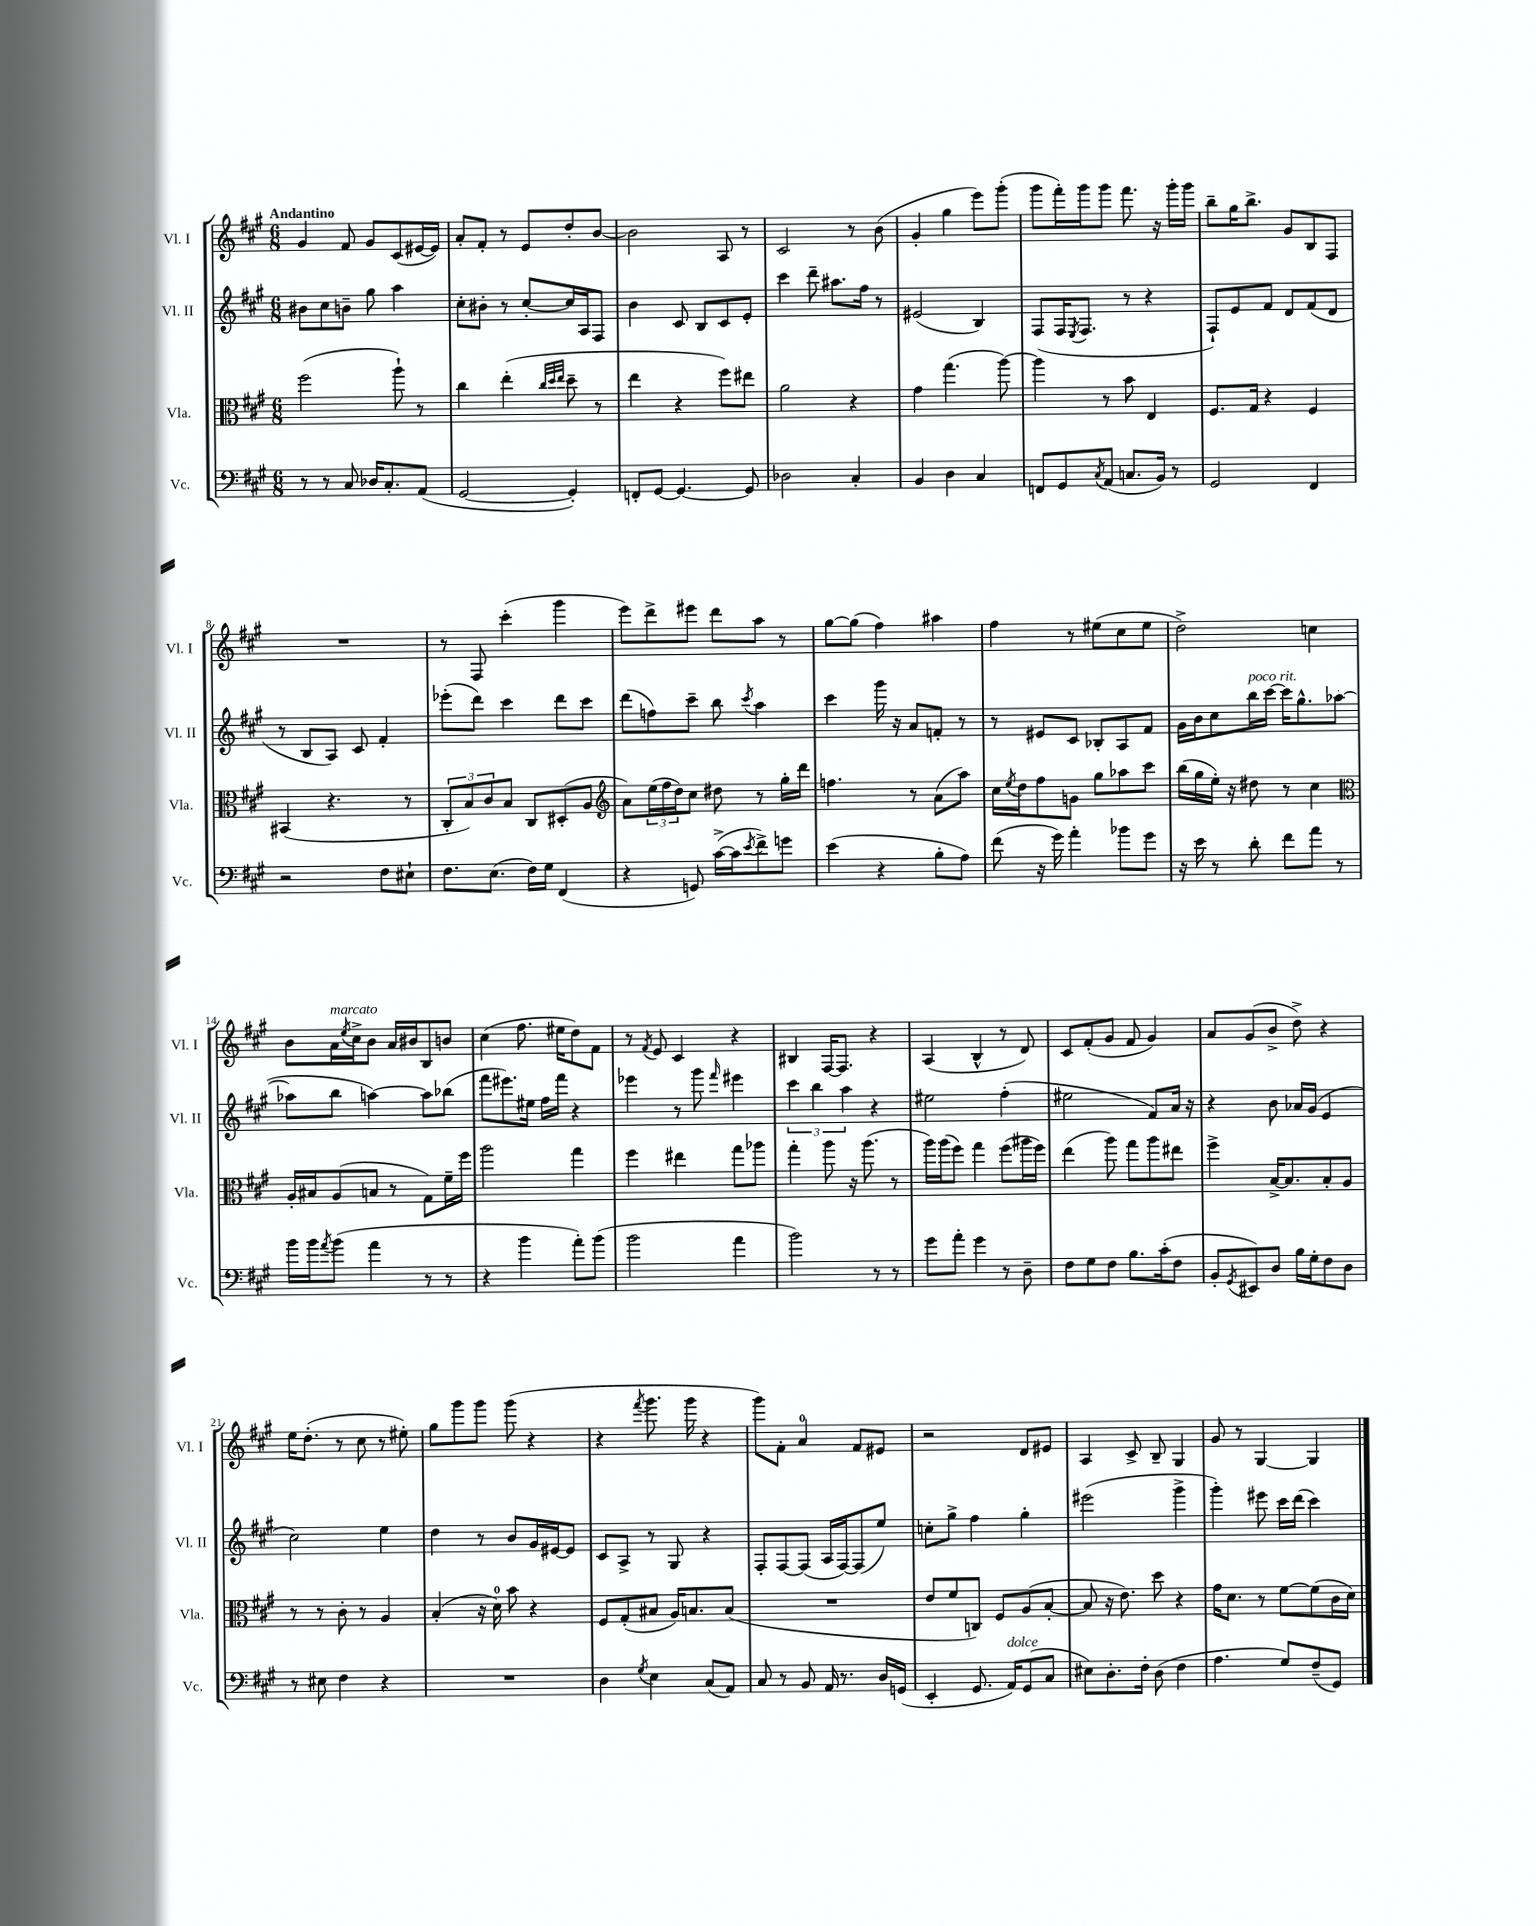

**kern	**kern	**kern	**kern
*part4	*part3	*part2	*part1
*staff4	*staff3	*staff2	*staff1
*I"Vc.	*I"Vla.	*I"Vl. II	*I"Vl. I
*I'Vc.	*I'Vla.	*I'Vl. II	*I'Vl. I
*clefF4	*clefC3	*clefG2	*clefG2
*k[f#c#g#]	*k[f#c#g#]	*k[f#c#g#]	*k[f#c#g#]
*M6/8	*M6/8	*M6/8	*M6/8
=1	=1	=1	=1
!	!	!	!LO:TX:a:B:t=Andantino
8r	(2ff#\	8b#X\L	4g#/
8r	.	8cc#\	.
8C#/	.	8bn~\J	8f#/
16D-X/KL	.	8gg#\	8g#/L
8.C#'/	.	.	.
.	8aa`\)	4aa\	(8c#/
(8AA/J	8r	.	[16e#X/L
.	.	.	16e#/JJ])
=2	=2	=2	=2
[2GG#/	4cc#\	8cc#'\L	8a'/L
.	.	8b#X'\J	8f#'/J
.	(4ee'\	8r	8r
.	.	[8cc#'/L	8e/L
.	32qqcc#/LLL	.	.
.	32qqdd/	.	.
.	32qqee/JJJ	.	.
4GG#'/])	8dd~\	16cc#/L]	8dd'/
.	.	16A/J	.
.	8r	8F#/J	[8b/J
=3	=3	=3	=3
8FFn'/L	4ee\	4b\	2b\]
[8GG#/J	.	.	.
4.GG#/_	4r	8c#/	.
.	.	8B/L	.
.	8ff#\L)	8c#/	8A/
8GG#/]	8ee#X\J	8e'/J	8r
=4	=4	=4	=4
2D-X\	2a\	4ccc#\	2c#/
.	.	8ddd~\	.
.	.	8.aa#X\L	.
4C#'/	4r	.	8r
.	.	16ff#\Jk	.
.	.	8r	(8b\
=5	=5	=5	=5
4BB/	4g#\	(2e#X/	4g#'/
4D\	(4.gg#\	.	4gg#\
4C#/	.	4B/)	8eee\L)
.	[8aa\)	.	(8ggg#'\J
=6	=6	=6	=6
8FFn/L	4aa\]	(8F#/L	8ggg#\L
8GG#/	.	16F#/K	16fff#'\L)
.	.	8qE/	.
.	.	8.F#/J	16ggg#\J
8qC#/	.	.	.
(8AA/J	8r	.	8ggg#\J
8.Cn/L	8b\	8r	8.fff#\
.	4E/	4r	.
16BB/Jk)	.	.	16r
8r	.	.	16ggg#'\LL
.	.	.	16ggg#\JJ
=7	=7	=7	=7
2GG#/	8.F#/L	8F#`/L)	8bb~\L
.	.	8e/	16gg#\K
.	16G#/Jk	.	8.bb^\J
.	4r	8f#/J	.
.	.	8d/L	8g#/L
4FF#/	4F#/	(8f#/	8B/
.	.	8d/J	8F#/J
!!LO:LB:g=z
=8	=8	=8	=8
2r	(4BB#X/	8r	2.r
.	.	8B/L	.
.	4.r	8A/J)	.
.	.	8c#/	.
8F#\L	.	4f#'/	.
8E#X`\J	8r	.	.
=9	=9	=9	=9
8.F#\L	12C#'/L	(8eee-X'\L	8r
.	12B/)	.	.
.	.	8ddd\J)	8F#/
.	12c#/	.	.
(8.E\J	.	.	.
.	8B/J	4ccc#\	(4ccc#'\
16F#\LL)	8C#/L	.	.
16G#\JJ	.	.	.
(4FF#/	(8D#X'/	8ddd\L	4ggg#\
.	8A/J	8ccc#\J	.
=10	=10	=10	=10
*	*clefG2	*	*
4r	8a\L)	(8ddd\L	8eee\L)
.	(24ee\L	8ffn\)	8ddd^\
.	24ff#\	.	.
.	24dd\J)	.	.
8GGn/)	8cc#\J	8ccc#~\J	8eee#X\J
([16c#^\LL	8dd#X\	8bb\	8ddd\L
16c#\J]	.	.	.
8qe/	.	8qccc#/	.
8f#^\)	8r	4aa\	8aa\J
8gn\J	16gg#'\LL	.	8r
.	16ddd\JJ	.	.
=11	=11	=11	=11
(4e\	4.ffn\	4ccc#\	[8gg#\L
.	.	.	(8gg#\J]
4r	.	16ggg#\	4ff#\)
.	.	16r	.
.	8r	8a/L	.
8B'\L	(8a\L	8fn'/J	4aa#X\
8A\J)	8aa\J)	8r	.
=12	=12	=12	=12
(8f#\	16cc#\LL	8r	4ff#\
.	8qee/	.	.
.	16dd\J	.	.
16r	8ff#\	8e#X/L	.
16g#\)	.	.	.
4a'\	8gn\J	8c#/J	8r
.	8gg#\L	8B-X'/L	(8ee#X\L
8b-X\L	8aa-X\	8A/	8cc#\
8g#\J	8ccc#\J	8f#/J	8ee#\J
=13	=13	=13	=13
16r	(16bb\LL	16g#\LL	2dd^\)
16e\	16gg#\	16b\J	.
8r	16ee'\JJ)	8cc#\	.
.	16r	.	.
!	!	!LO:TX:a:i:t=poco rit.	!
8d'\	8dd#X\	16bb\L	.
.	.	[16ccc#\JJ	.
8f#\L	8r	16ccc#\KL]	.
.	.	8.gg#^^\	.
8a\J	4cc#\	.	4ccn\
8r	.	([8aa-X\J	.
!!LO:LB:g=z
=14	=14	=14	=14
*	*clefC3	*	*
16b\LL	16A'/LL	8aa-X\L]	8b\L
16b\J	16B#X/J	.	.
8qa/	.	.	.
!	!	!	!LO:TX:a:i:t=marcato
(8b\J	(8A/	8bb\J	16a\L
.	.	.	8qee/
.	.	.	16cc#^\J
4a\	8Bn/J	[4aan\)	8b\J
.	8r	.	16a/LL
.	.	.	16b#X/J
8r	8G#\L)	8aa\L]	8B/
8r	16f#~\L	(8bb-X\J	8bn/J
.	16ff#\JJ	.	.
=15	=15	=15	=15
4r	2aa\	8fff#\L	(4cc#\
.	.	8.eee#X\)	.
4b\	.	.	8.ff#\
.	.	16ee#X\Jk	.
.	.	16ff#\LL	.
.	.	16fff#\JJ	16ee#X\KL
8a'\L)	4gg#\	4r	8dd\)
(8b\J	.	.	8f#\J
=16	=16	=16	=16
2b\	4ff#\	4eee-X\	8r
.	.	.	8qf#/
.	.	.	8e/
.	4ee#X\	8r	4c#/
.	.	8ggg#\	.
.	.	16qqfff#/	.
4a\	8gg#\L	4eee#X\	4r
.	8aa-X\J	.	.
=17	=17	=17	=17
2b\)	4gg#'\	6ccc#\	4B#X/
.	.	6bb\	.
.	8aa\	.	[16F#/KL
.	.	.	8.F#/J]
.	.	6aa\	.
.	16r	.	.
.	(8.aa\	.	.
8r	.	4r	4r
8r	8r	.	.
=18	=18	=18	=18
8g#\L	16aa\LL)	2ee#X\	(4A/
.	(16aa\J	.	.
8a'\J	8ff#\J)	.	.
4g#\	4gg#\	.	4B^^/
8r	(8ff#\L	(4ff#'\	8r
8D~\	16aa#X\L	.	8d/)
.	16ff#\JJ)	.	.
=19	=19	=19	=19
8F#\L	(4ee\	2ee#X\	8c#/L
8G#\	.	.	(8f#'/
8F#\J	8aa\)	.	8g#/J
8.B\L	8gg#\L	.	8f#/
.	8aa\	8f#/L)	4g#/)
(16c#'\k	.	.	.
8F#\J	8ee#X\J	16a/Jk	.
.	.	16r	.
=20	=20	=20	=20
8BB'/L	4ff#^\	4r	8a/L
8qGG#/	.	.	.
8EE#X/)	.	.	(8g#/
8D/J	[16B^/KL	8b\	8b^/J
.	8.B/]	.	.
16B\LL	.	16a-X/LL	8dd^\)
16G#'\J	.	(16g#/JJ	.
8F#\	8B'/	4e/	4r
8D\J	8A/J	.	.
!!LO:LB:g=z
=21	=21	=21	=21
8r	8r	2cc#\)	16ee\KL
.	.	.	(8.dd'\J
8E#X\	8r	.	.
4F#\	8c#'\	.	8r
.	8r	.	8cc#\
4r	4A/	4ee\	8r
.	.	.	8ee#X'\)
=22	=22	=22	=22
2.r	(4B'/	4dd\	8gg#\L
.	.	.	8ggg#\
.	16r	8r	8ggg#\J
.	16d\)	.	.
.	8b\	8b/L	(8ggg#\
.	4r	16g#/L	4r
.	.	[16e#X/J	.
.	.	8e#/J]	.
=23	=23	=23	=23
4D\	8F#/L	8c#/L	4r
.	(8G#'/	8A^/J	.
8qG#/	.	.	8qfff#/
4E\	8B#X/J	8r	8.ggg#\
.	16A/KL)	8G#/	.
.	8.Bn/	.	16ggg#\
(8C#/L	.	4r	4r
8AA/J)	(8B/J	.	.
=24	=24	=24	=24
8C#/	2.r	8F#'/L	8ggg#\L)
8r	.	[8F#/	8f#'\J
8BB/	.	(8F#/J]	4a/
16AA/	.	16A/LL	.
8.r	.	[16F#/J)	.
.	.	(8F#/]	8f#/L
16D/LL	.	8ee/J)	8e#X/J
(16GGn/JJ	.	.	.
=25	=25	=25	=25
4EE'/	8e/L	8ccn'\L	2r
.	8f#/	8gg#^\J	.
8.GG#/	8Cn/J)	4ff#\	.
.	8F#/L	.	.
!LO:TX:a:i:t=dolce	!	!	!
16AA/KL)	.	.	.
(8GG#/	(8A/	4gg#'\	8d/L
8C#/J	[8B'/J	.	8e#X/J
=26	=26	=26	=26
8E#X\L)	8B/]	(2eee#X\	4A/
8.D'\	16r	.	.
.	8.e\)	.	.
.	.	.	8c#^/
16F#'\Jk	.	.	.
(8D\	8dd\	.	8B~/
4F#\	4r	4ggg#^\	4G#/
=27	=27	=27	=27
4.A\	16g#\KL	4ggg#'\)	8g#/
.	8.d\J	.	.
.	.	.	8r
.	8r	8eee#X\	[4G#/
8G#/L)	[8f#\L	16ccc#\LL	.
.	.	(16ddd\JJ	.
(8F#~/	(8f#\]	4ccc#\)	4G#/]
8GG#/J)	16c#\L	.	.
.	16d\JJ)	.	.
==	==	==	==
*-	*-	*-	*-
